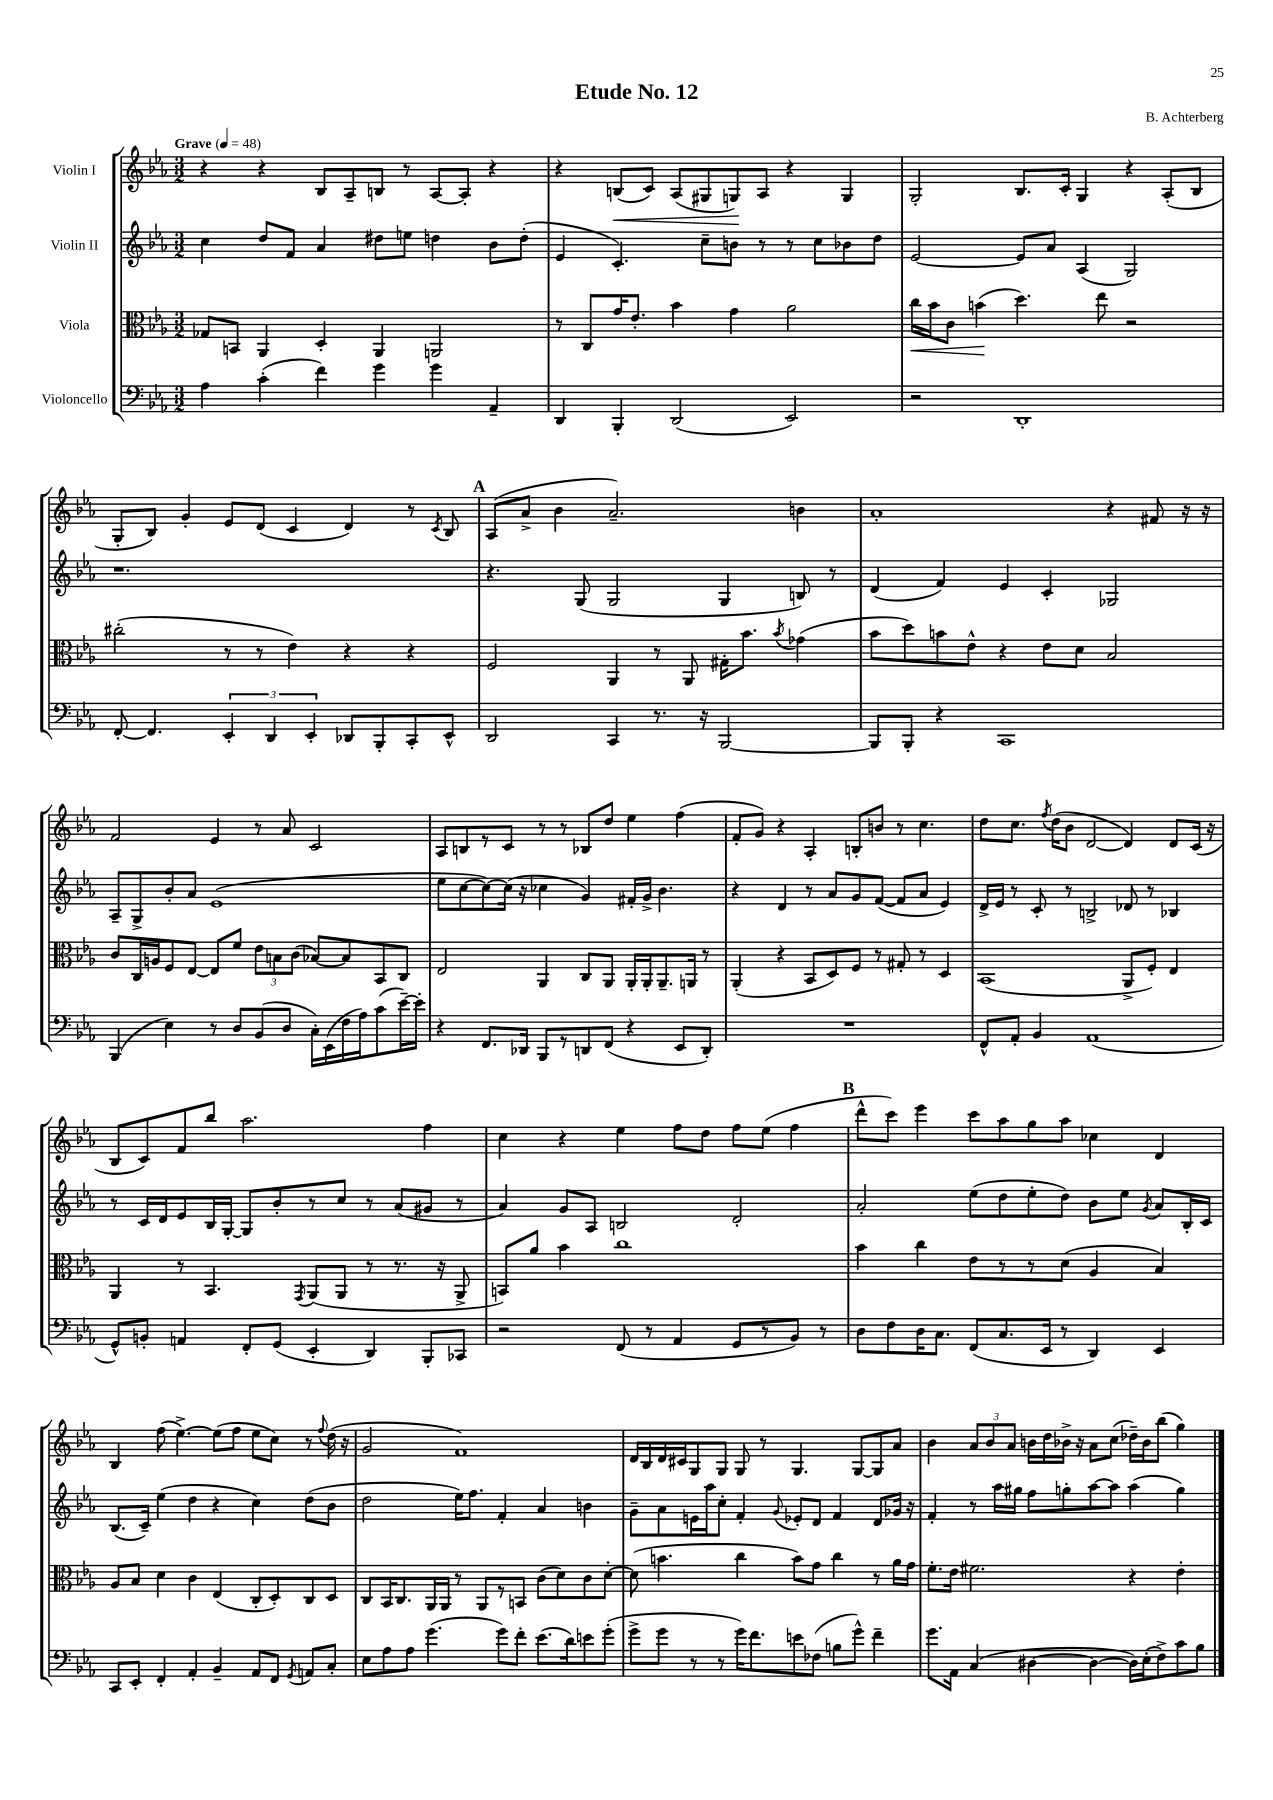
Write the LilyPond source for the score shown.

\header { title = "Etude No. 12" composer = "B. Achterberg" }
<<
\new StaffGroup <<
\new Staff = "s0" \with { instrumentName = "Violin I" } {
    \clef treble \key ees \major \numericTimeSignature \time 3/2 \tempo "Grave" 4 = 48
    \autoBeamOff r4 r4 bes8[ aes8-- b8] r8 aes8[~ aes8]-. r4 |
    r4 b8[\<( c'8]) aes8[( gis8 g8\!) aes8] r4 g4 |
    g2-. bes8.[ c'16]-. g4 r4 aes8[-.( bes8] |
    g8[-. bes8]) g'4-. ees'8[ d'8]( c'4 d'4) r8 \acciaccatura { c'8 } bes8 |
    \mark \markup { \bold "A" } aes8[( aes'8]-> bes'4 aes'2.--) b'4 |
    aes'1-. r4 fis'8 r16 r16 |
    f'2 ees'4 r8 aes'8 c'2 |
    aes8[ b8 r8 c'8] r8 r8 bes8[ d''8] ees''4 f''4( |
    f'8[-. g'8]) r4 aes4-. b8[-. b'8] r8 c''4. |
    d''8[ c''8.] \acciaccatura { f''8 } d''16[( bes'8] d'2~ d'4) d'8[ c'16]( r16 |
    bes8[ c'8) f'8 bes''8] aes''2. f''4 |
    c''4 r4 ees''4 f''8[ d''8] f''8[ ees''8]( f''4 |
    \mark \markup { \bold "B" } d'''8[-^ c'''8]) ees'''4 c'''8[ aes''8 g''8 aes''8] ces''4 d'4 |
    bes4 f''8( ees''4.~->) ees''8[( f''8] ees''8[ c''8]) r8 \appoggiatura { f''8 } d''16( r16 |
    g'2 f'1) |
    d'16[ bes16 d'16 cis'16 g8 g8] g8 r8 g4. g8[~ g8 aes'8] |
    bes'4 \tuplet 3/2 { aes'8[ bes'8 aes'8] } b'16[ d''16 bes'16]-> r16 aes'8[ c''8]( des''16[--) bes'16 bes''8]( g''4) \bar "|." |
}
\new Staff = "s1" \with { instrumentName = "Violin II" } {
    \clef treble \key ees \major \numericTimeSignature \time 3/2
    \autoBeamOff c''4 d''8[ f'8] aes'4 dis''8[ e''8] d''4 bes'8[ d''8]-.( |
    ees'4 c'4.-.) c''8[-- b'8] r8 r8 c''8[ bes'8 d''8] |
    ees'2~ ees'8[ aes'8] aes4( g2) |
    r1. |
    \mark \markup { \bold "A" } r4. g8( g2 g4 b8) r8 |
    d'4( f'4) ees'4 c'4-. ges2 |
    aes8[-- g8-> bes'8-. aes'8] ees'1( |
    ees''8[ c''8~ c''8~) c''16]( r16 ces''4 g'4) fis'16[-. g'16]-> bes'4. |
    r4 d'4 r8 aes'8[ g'8 f'8]~( f'8[ aes'8] ees'4) |
    d'16[-> ees'16] r8 c'8-. r8 b2-> des'8 r8 bes4 |
    r8 c'16[ d'16 ees'8 bes16 g16]~-. g8[ bes'8-. r8 c''8] r8 aes'8[( gis'8] r8 |
    aes'4) g'8[ aes8] b2 d'2-. |
    \mark \markup { \bold "B" } aes'2-. ees''8[( d''8 ees''8-. d''8]) bes'8[ ees''8] \acciaccatura { g'8 } aes'8[ bes16-. c'16] |
    bes8.[( c'16]--) ees''4( d''4 r4 c''4) d''8[( bes'8] |
    d''2 ees''16[) f''8.] f'4-. aes'4 b'4 |
    g'8[-- aes'8 e'16 aes''16 c''8]-. f'4-. \appoggiatura { g'8 } ees'8[-. d'8] f'4 d'8[ ges'16] r16 |
    f'4-. r8 aes''16[ gis''16] f''8[ g''8-. aes''8~ aes''8] aes''4( g''4) \bar "|." |
}
\new Staff = "s2" \with { instrumentName = "Viola" } {
    \clef alto \key ees \major \numericTimeSignature \time 3/2
    \autoBeamOff ges8[ b,8] aes,4 d4-. aes,4 a,2 |
    r8 c8[ g'16 ees'8.]-. bes'4 g'4 aes'2 |
    c''16[\< bes'16 c'8] b'4\!( d''4.) ees''8 r2 |
    cis''2-.( r8 r8 ees'4) r4 r4 |
    \mark \markup { \bold "A" } f2 aes,4 r8 aes,8 gis16[-. bes'8.] \acciaccatura { bes'8 } ges'4( |
    bes'8[ d''8) b'8 ees'8]-^ r4 ees'8[ d'8] bes2 |
    c'8[ c16 a16 f8 ees8]~ ees8[ f'8] \tuplet 3/2 { ees'8[ b8 c'8]( } bes8[~) bes8 bes,8 c8] |
    ees2 aes,4 c8[ aes,8] aes,16[-. aes,16-. aes,8.-- a,16] r8 |
    aes,4-.( r4 bes,8[ d8) f8] r8 gis8-. r8 d4 |
    bes,1( aes,8[-> f8]-.) ees4 |
    aes,4 r8 bes,4. \acciaccatura { g,8 } aes,8[( aes,8] r8 r8. r16 aes,8-> |
    b,8[) aes'8] bes'4 c''1 |
    \mark \markup { \bold "B" } bes'4 c''4 ees'8[ r8 r8 d'8]( aes4 bes4) |
    aes8[ bes8] d'4 c'4 ees4( c8[-. d8-.) c8 d8] |
    c8[ bes,16 c8. aes,16 aes,16] r8 aes,8[ r8 b,8] c'8[( d'8) c'8 d'8]~-. |
    d'8( b'4. c''4 b'8[) g'8] c''4 r8 aes'16[ g'16] |
    f'8.[-. ees'16] fis'2. r4 ees'4-. \bar "|." |
}
\new Staff = "s3" \with { instrumentName = "Violoncello" } {
    \clef bass \key ees \major \numericTimeSignature \time 3/2
    \autoBeamOff aes4 c'4-.( f'4) g'4 g'4 aes,4-- |
    d,4 bes,,4-. d,2( ees,2) |
    r2 d,1-. |
    f,8~-. f,4. \tuplet 3/2 { ees,4-. d,4 ees,4-. } des,8[ bes,,8-. c,8-. ees,8]-^ |
    \mark \markup { \bold "A" } d,2 c,4 r8. r16 bes,,2~ |
    bes,,8[ bes,,8]-. r4 c,1 |
    bes,,4( ees4) r8 d8[ bes,8( d8] c16[-.) ees,16( f16 aes16) c'8( ees'16~--) ees'16]-. |
    r4 f,8.[ des,16] bes,,8[ r8 d,8 f,8]( r4 ees,8[ d,8]-.) |
    R1. |
    f,8[-^ aes,8]-. bes,4 aes,1( |
    g,8[-^) b,8]-. a,4 f,8[-. g,8]( ees,4-. d,4) bes,,8[-. ces,8] |
    r2 f,8( r8 aes,4 g,8[ r8 bes,8]) r8 |
    \mark \markup { \bold "B" } d8[ f8 d16 c8.] f,8[( c8. ees,16] r8 d,4) ees,4 |
    c,8[ ees,8]-. f,4-. aes,4-. bes,4-- aes,8[ f,8] \acciaccatura { g,8 } a,8[ c8]-. |
    ees8[ aes8 aes8] g'4.( g'8[) f'8]-. ees'8.[( d'16) e'8 g'8]-.( |
    g'8[-> g'8] r8 r8 g'16[) f'8. e'8 fes8]( b8[ g'8]-^) f'4-- |
    g'8.[ aes,16] c4( dis4~ dis4~ dis16[) ees16-.( f8->) c'8 bes8] \bar "|." |
}
>>
>>
\layout { \context { \Score \remove "Bar_number_engraver" } }
